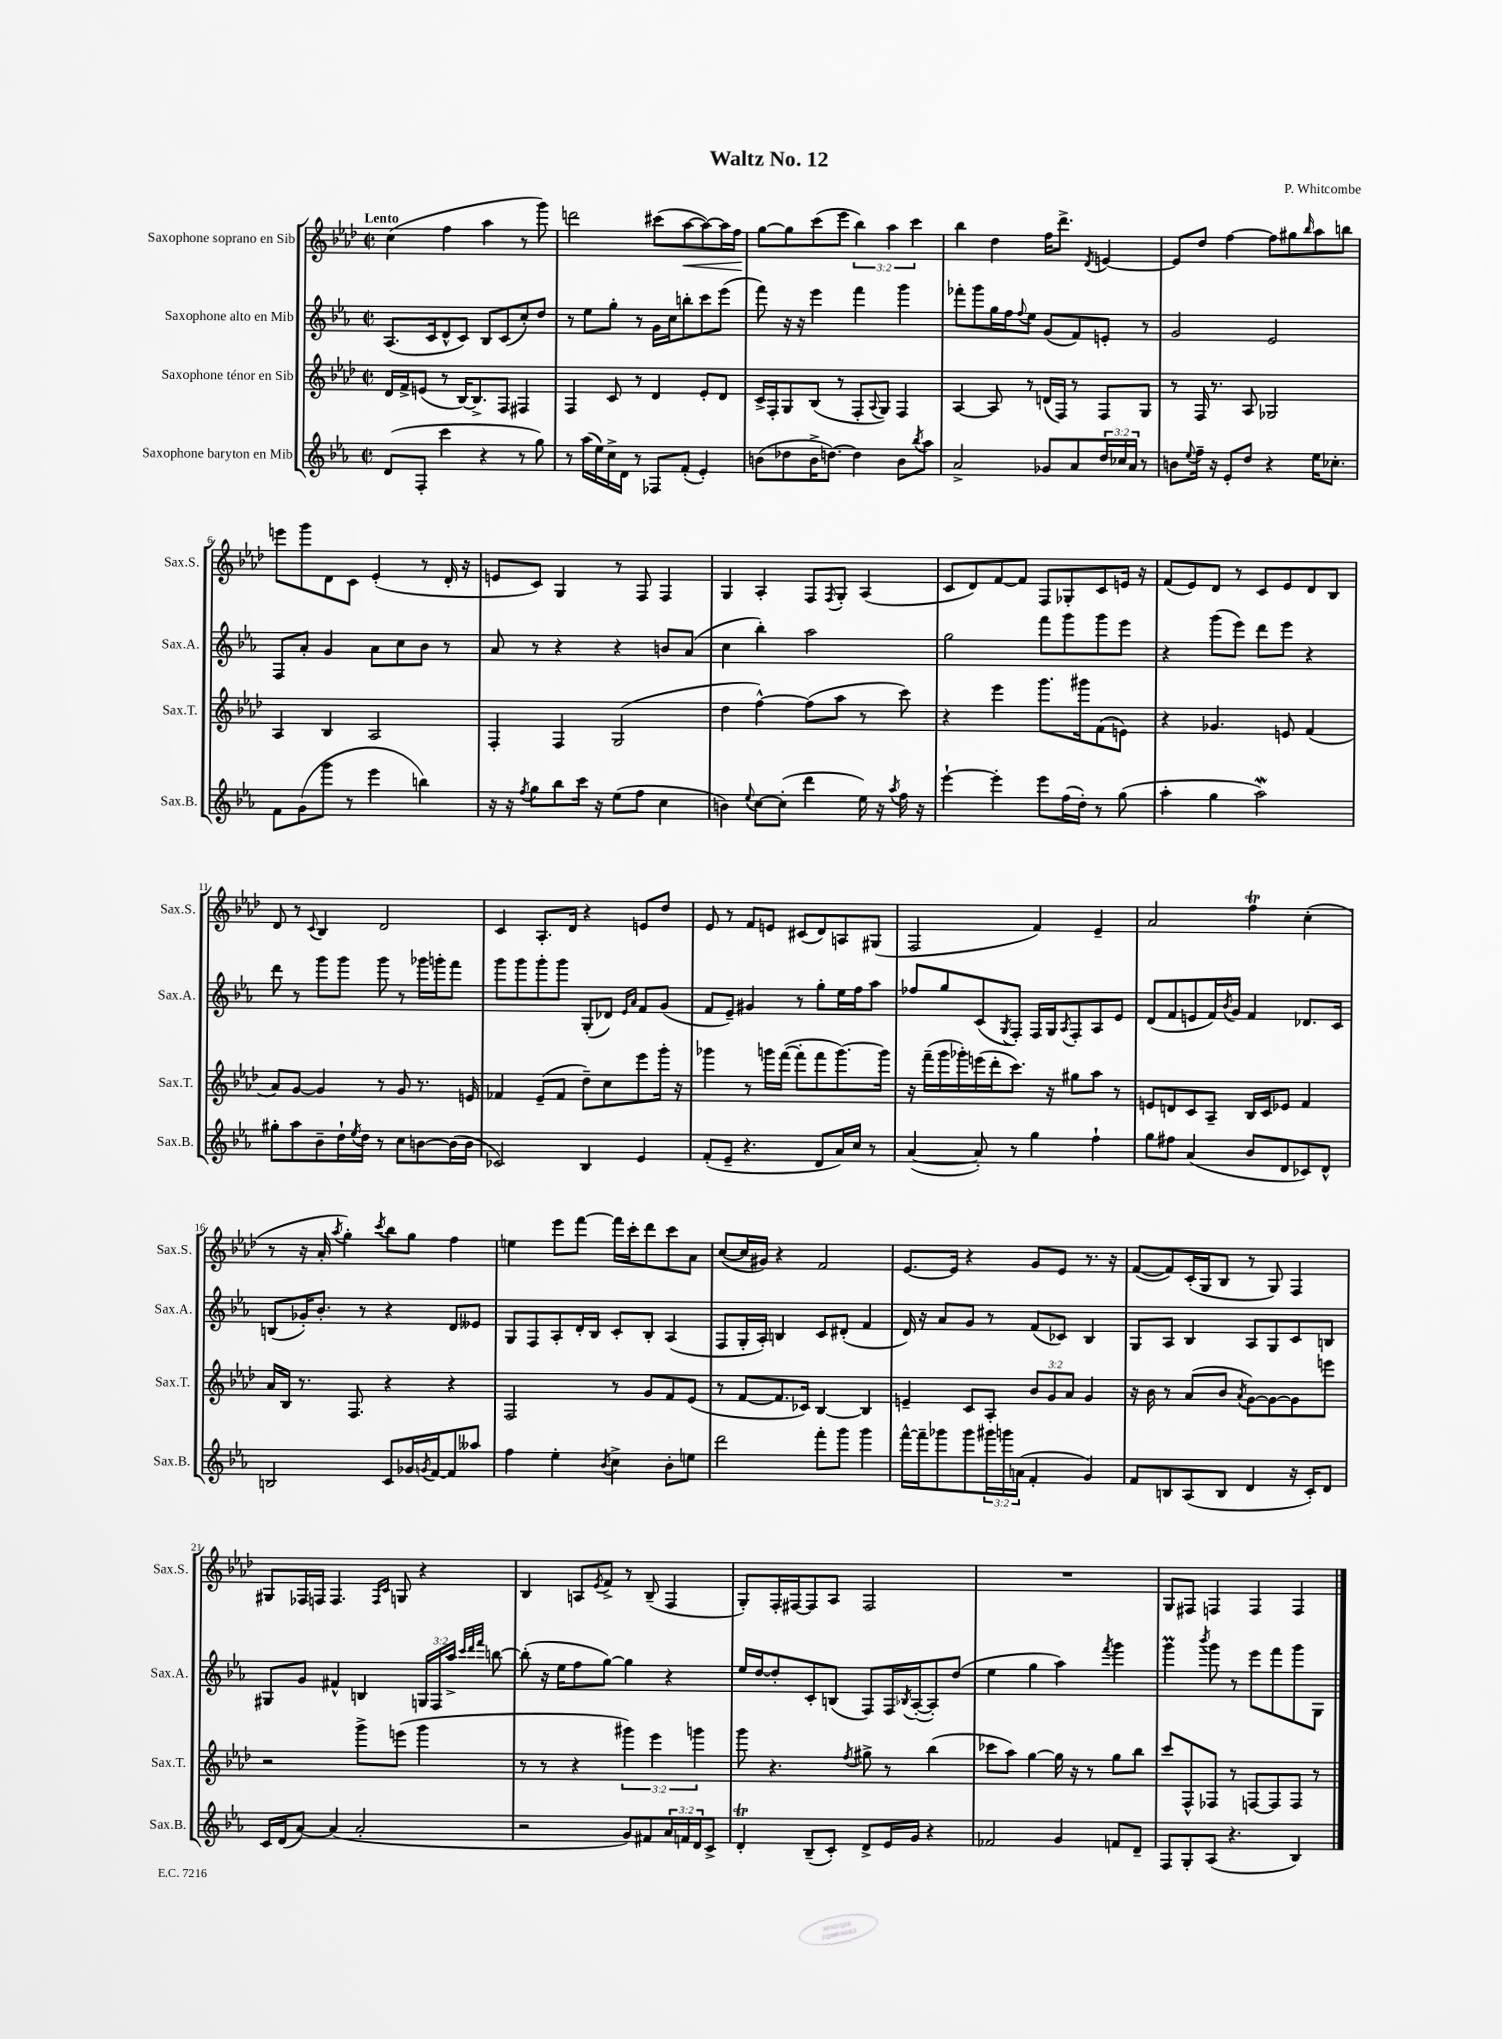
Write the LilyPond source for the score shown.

\header { title = "Waltz No. 12" composer = "P. Whitcombe" }
<<
\new StaffGroup <<
\new Staff = "s0" \with { instrumentName = "Saxophone soprano en Sib" shortInstrumentName = "Sax.S." } {
    \clef treble \key aes \major \defaultTimeSignature \time 2/2 \override Staff.TupletNumber.text = #tuplet-number::calc-fraction-text \tempo "Lento"
    c''4( f''4 aes''4 r8 g'''8) |
    d'''2 cis'''8( aes''8~\< aes''8~) aes''16 f''16 |
    g''8~\! g''8 c'''8( ees'''8 \tuplet 3/2 { bes''4) aes''4 c'''4 } |
    bes''4 des''4 f''16 des'''8.-> \acciaccatura { des'8 } e'4~ |
    e'8 des''8 f''4~ f''8 gis''8 \grace { bes''16 } aes''8 b''8 |
    e'''8 g'''8 des'8 c'8 ees'4-.( r8 des'16-. r16 |
    e'8 c'8) g4 r8 f8 f4 |
    g4 aes4-. f8 \acciaccatura { f8 } g8-. aes4( |
    c'8 des'8) f'8~ f'8 f8 ges8-. c'8 e'16 r16 |
    f'8( ees'8) des'8 r8 c'8 ees'8 des'8 bes8 |
    des'8 r8 \appoggiatura { c'8 } bes4 des'2 |
    c'4 aes8.-. des'16 r4 e'8 des''8 |
    ees'8 r8 f'8 e'8 cis'8( des'8) a8 gis8( |
    f2 f'4) ees'4-- |
    aes'2 f''4\trill c''4-.( |
    r8 r16 aes'16-. \acciaccatura { aes''8 } g''4-.) \acciaccatura { c'''8 } bes''8 g''8 f''4 |
    e''4 ees'''8 f'''8~ f'''16 c'''16-. des'''8 c'''8 aes'8 |
    c''8~( c''16 gis'16) r4 f'2 |
    ees'8.~ ees'16 r4 g'8 ees'8 r8. r16 |
    f'8~( f'8) c'16-.( g16 bes8 r8 g8) f4 |
    gis8 fes16 f16 f4. \grace { f16 c'16 } g8 r4 |
    bes4 a8 \acciaccatura { ees'8 } f'8-> r8 bes8--( f4 |
    g8-.) f16-. fis16~ fis8 aes8 fis2 |
    R1 |
    g8 fis8 f4 f4 f4 \bar "|." |
}
\new Staff = "s1" \with { instrumentName = "Saxophone alto en Mib" shortInstrumentName = "Sax.A." } {
    \clef treble \key ees \major \defaultTimeSignature \time 2/2 \override Staff.TupletNumber.text = #tuplet-number::calc-fraction-text
    aes8.( c'16 d'8-^ c'8) bes8 c'8( c''8-.) d''8 |
    r8 ees''8 g''8-. r8 g'16 c''16 b''8-. c'''8 ees'''8( |
    f'''8) r16 r16 ees'''4 f'''4 g'''4 |
    fes'''8-. g'''8 g''16 f''16 \appoggiatura { f''8 } ees''8 g'8( f'8) e'8-. r8 |
    g'2 ees'2 |
    f8 aes'8-. g'4 aes'8 c''8 bes'8 r8 |
    aes'8 r8 r4 r4 b'8 aes'8( |
    c''4 bes''4-.) aes''2 |
    g''2 f'''8 g'''8 g'''8 ees'''8 |
    r4 g'''8( ees'''8) d'''8 ees'''8 r4 |
    d'''8 r8 g'''8 g'''8 g'''8 r8 ges'''16 g'''16-. f'''8 |
    g'''8 g'''8 g'''8-. g'''8 g8-.( des'8) \grace { ees'16 aes'16 } f'8 g'8( |
    f'8 ees'8--) gis'4 r8 g''8-. ees''16 f''16 aes''8 |
    fes''8 g''8 c'8( \acciaccatura { g8 } f8-.) f16 g16 \acciaccatura { aes8 } f8-. aes8 ees'8 |
    d'8( f'8 e'8 f'16) \acciaccatura { bes'8 } g'16 f'4 des'8. c'16 |
    b8( ges'16-.) bes'8.-. r8 r4 d'8 eeses'8 |
    g8 f8 aes8-. d'16-. bes16 c'8-. bes8-. aes4( |
    f8 g16-. aes16-.) b4 c'8 dis'8-.( f'4 |
    d'16) r16 aes'8 g'8 r8 f'8( ces'8) bes4 |
    g8 aes8 bes4 aes8 g8 c'8 b8 |
    gis8 g'8 fis'4-^ b4 \tuplet 3/2 { g16 f16 aes''16-> } \grace { c'''32 d'''32 f'''32 } b''8~ |
    b''8-.( r16 ees''16 f''8 g''8~) g''4 r4 |
    ees''16 d''16~ d''8-. c'8-. b8( f8) f16 \acciaccatura { bes8 } aes16~-.( aes8-.) d''8( |
    ees''4 g''4 aes''4) \acciaccatura { f'''8 } g'''4 |
    g'''4\prall \acciaccatura { bes'''8 } g'''8 r8 ees'''8 f'''8 g'''8 g8 \bar "|." |
}
\new Staff = "s2" \with { instrumentName = "Saxophone ténor en Sib" shortInstrumentName = "Sax.T." } {
    \clef treble \key aes \major \defaultTimeSignature \time 2/2 \override Staff.TupletNumber.text = #tuplet-number::calc-fraction-text
    des'16 f'16-> e'8( r8 bes16~) bes8.-> f8 fis4 |
    f4 c'8 r8 des'4 ees'8-. des'8 |
    c'16-> f16-. g8 bes8( r8 f8-. \appoggiatura { aes8 } g8) f4 |
    aes4~ aes8 r8 d'16( f16) r8 f8 g8 |
    r8 f16 r8. aes8 ges2 |
    aes4 bes4 aes2 |
    f4-. f4 g2( |
    des''4 f''4~-^) f''8( aes''8 r8 c'''8) |
    r4 ees'''4 g'''8. gis'''16 f'8( e'8) |
    r4 ges'4. e'8 f'4( |
    aes'8) g'8~ g'4 r8 g'8 r8. e'16 |
    fes'4 ees'8--( fes'8 des''8--) c''8 ees'''8 g'''16-. r16 |
    ges'''4 r8 g'''16 f'''16~( f'''8-. f'''8 g'''8.~) g'''16 |
    r16 f'''16--( g'''16 ges'''16-.) e'''16( des'''16-. c'''8.) r16 gis''8 aes''8 r8 |
    e'8 d'8 c'8 aes8-- bes16 c'16 ees'8 f'4 |
    aes'16 bes16 r8. f8. r4 r4 |
    f2 r8 g'8 f'8 ees'8( |
    r8 f'8~ f'8. ces'16) bes4~ bes4 |
    e'4-- c'8 aes8-. \tuplet 3/2 { bes'8 g'8 aes'8 } g'4 |
    r16 bes'16 r8 aes'8( bes'8 \acciaccatura { aes'8 } g'8~) g'8~ g'8 e'''8 |
    r2 g'''8-> e'''8( g'''4 |
    r8 r8 r4 \tuplet 3/2 { gis'''4) ees'''4 g'''4 } |
    g'''8 r4. \acciaccatura { f''8 } gis''8-> r8 bes''4( |
    ces'''8 aes''8) g''4~ g''16 r16 r8 g''8 bes''8 |
    c'''8 f8-^ fes8 r8 f8~ f8 f8 r8 \bar "|." |
}
\new Staff = "s3" \with { instrumentName = "Saxophone baryton en Mib" shortInstrumentName = "Sax.B." } {
    \clef treble \key ees \major \defaultTimeSignature \time 2/2 \override Staff.TupletNumber.text = #tuplet-number::calc-fraction-text
    d'8( f8-. c'''4 r4 r8 g''8) |
    r8 aes''16( ees''16) c''16-> d'16 r8 fes8 f'8-.( ees'4-.) |
    b'8( des''8 b'16-> d''8.~) d''4 b'8 \acciaccatura { bes''8 } aes''8 |
    aes'2-> ges'8 aes'8 \tuplet 3/2 { d''16 ces''16 aes'16 } r8 |
    b'8 \appoggiatura { ees''8 } f''16-- r16 ees'8-. d''8 r4 ees''16 ces''8.-. |
    f'8 g'8( g'''8 r8 ees'''4 b''4) |
    r16 r16 \acciaccatura { f''8 } g''8 bes''8 c'''16 r16 ees''8( f''8 c''4 |
    b'4) \appoggiatura { ees''8 } c''8~ c''8-.( d'''4 ees''16) r16 \acciaccatura { aes''8 } f''16 r16 |
    ees'''4~-! ees'''4-. ees'''8 f''16( d''16-.) r8 g''8( |
    aes''4-. g''4 aes''2\mordent) |
    gis''8-. aes''8 bes'8-- d''16-! \acciaccatura { ees''8 } d''16 r8 c''8 b'8~ b'16( b'16 |
    ces'2) bes4 ees'4 |
    f'8-.( ees'8-- r4. d'8 aes'16) c''16 r8 |
    aes'4~( aes'8-.) r8 g''4 f''4-! |
    g''8 fis''8 aes'4( bes'8 d'8 ces'8) d'8-^ |
    b2 c'8 ges'16 \acciaccatura { g'8 } f'16~ f'8 aeses''8 |
    f''4 ees''4-. \acciaccatura { bes'8 } c''4-> bes'8-. e''8 |
    d'''2 f'''8-. g'''8 g'''4 |
    f'''16~-^ f'''16-- ges'''8 ges'''8 \tuplet 3/2 { gis'''16 g'''16 a'16( } f'4-. g'4) |
    f'8 b8 aes8( b8 d'4 r16 c'16-.) d'8 |
    c'16 d'16( aes'8~) aes'4( aes'2-. |
    r2 g'8) fis'8 \tuplet 3/2 { aes'16 f'16 d'16 } c'8-> |
    d'4-.\trill bes8--( c'8-.) d'8-> ees'16 g'16 r4 |
    fes'2 g'4 f'8 d'8-- |
    f8 g8-. aes8( r4. bes4) \bar "|." |
}
>>
>>
